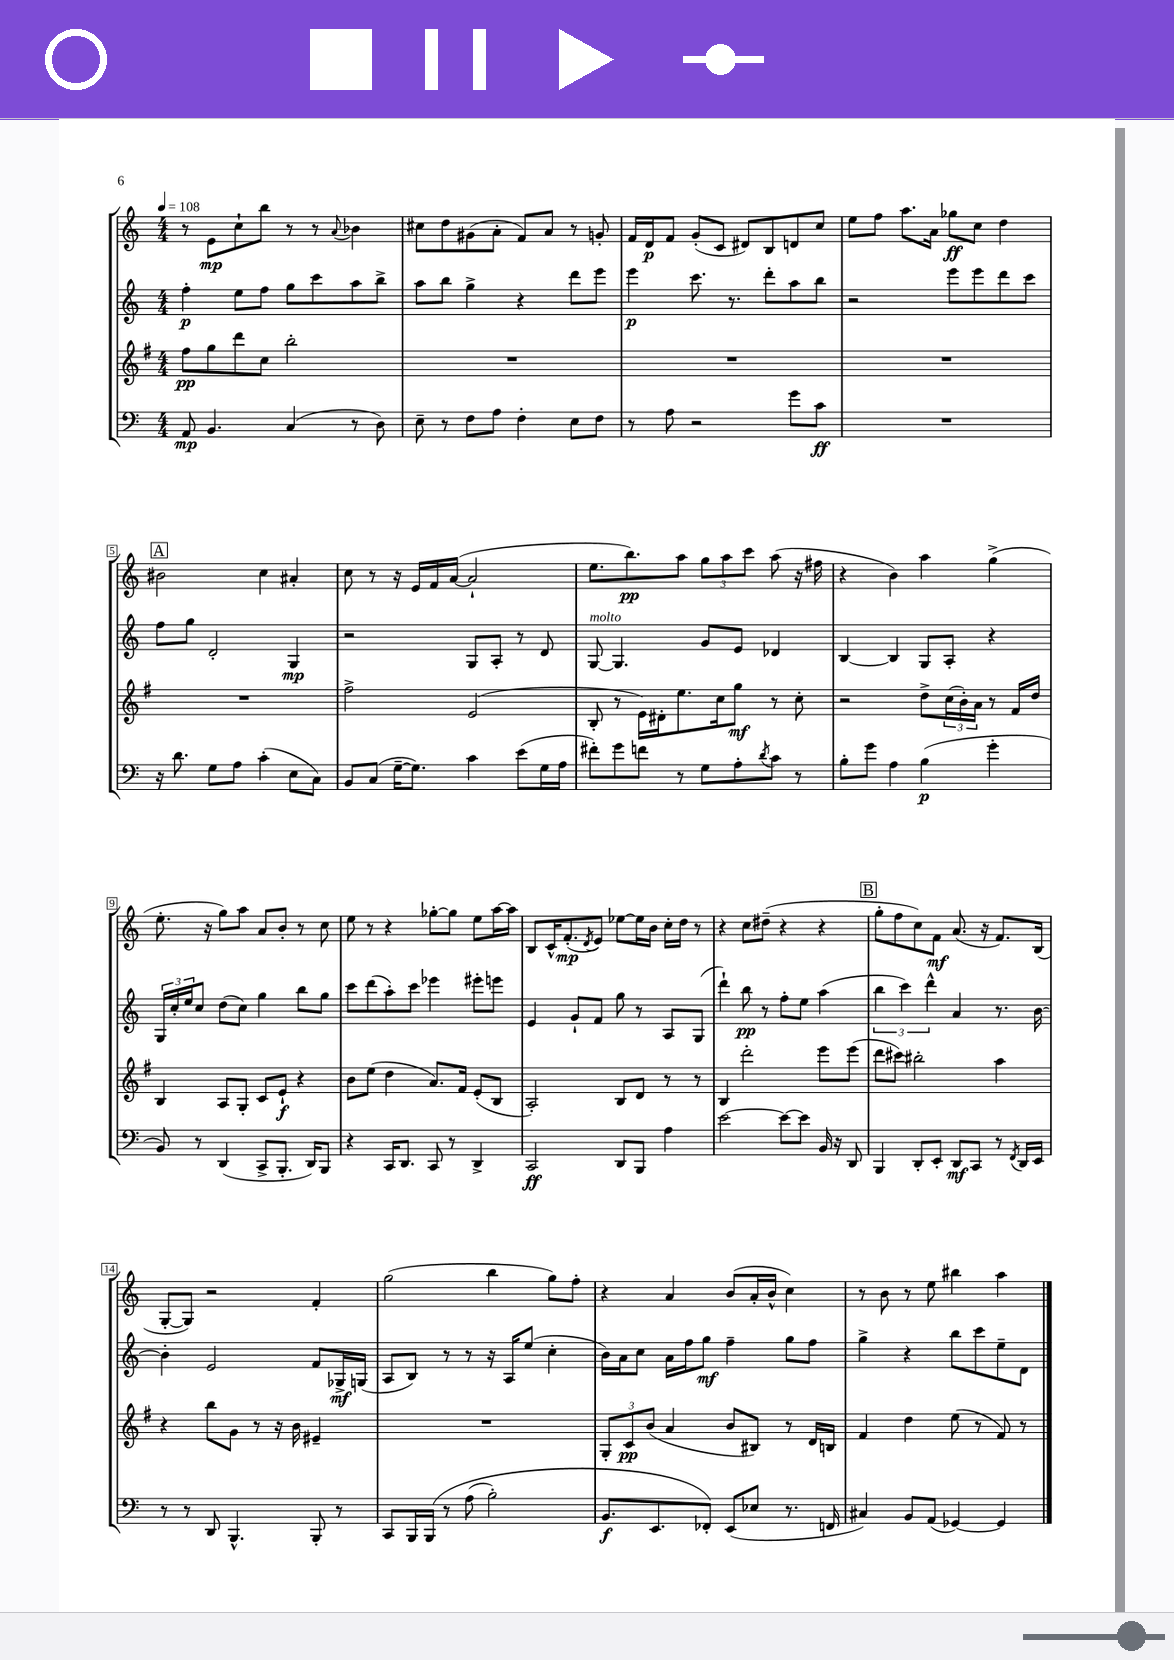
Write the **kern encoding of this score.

**kern	**dynam	**kern	**dynam	**kern	**dynam	**kern	**dynam
*part4	*part4	*part3	*part3	*part2	*part2	*part1	*part1
*staff4	*staff4	*staff3	*staff3	*staff2	*staff2	*staff1	*staff1
*clefF4	*	*clefG2	*	*clefG2	*	*clefG2	*
*k[]	*	*k[f#]	*	*k[]	*	*k[]	*
*M4/4	*	*M4/4	*	*M4/4	*	*M4/4	*
*MM108	*	*MM108	*	*MM108	*	*MM108	*
=1	=1	=1	=1	=1	=1	=1	=1
8AA/	mp	8ff#\L	pp	4ff'\	p	8r	.
4.BB/	.	8gg\	.	.	.	8e\L	mp
.	.	8ddd\	.	8ee\L	.	8cc`\	.
.	.	8cc\J	.	8ff\J	.	8bb\J	.
(4C/	.	2bb'\	.	8gg\L	.	8r	.
.	.	.	.	8ccc\	.	8r	.
.	.	.	.	.	.	8qqa/	.
8r	.	.	.	8aa\	.	4b-X\	.
8D\)	.	.	.	8bb^\J	.	.	.
=2	=2	=2	=2	=2	=2	=2	=2
8E~\	.	1r	.	8aa\L	.	8cc#X\L	.
8r	.	.	.	8bb\J	.	8dd\	.
8F\L	.	.	.	4gg^\	.	(8g#X\	.
8A\J	.	.	.	.	.	8a'\J	.
4F'\	.	.	.	4r	.	8f/L)	.
.	.	.	.	.	.	8a/J	.
8E\L	.	.	.	8ddd\L	.	8r	.
8F\J	.	.	.	8eee\J	.	8gn'/	.
=3	=3	=3	=3	=3	=3	=3	=3
8r	.	1r	.	4eee\	p	16f/LL	.
.	.	.	.	.	.	16d/J	p
8A\	.	.	.	.	.	8f/J	.
2r	.	.	.	8.ccc\	.	(8g'/L	.
.	.	.	.	.	.	8c/J	.
.	.	.	.	8.r	.	.	.
.	.	.	.	.	.	8d#X/L)	.
.	.	.	.	8ddd'\L	.	8B/	.
8g\L	.	.	.	8aa\	.	8dn/	.
8c\J	ff	.	.	8bb\J	.	8cc/J	.
=4	=4	=4	=4	=4	=4	=4	=4
1r	.	1r	.	2r	.	8ee\L	.
.	.	.	.	.	.	8ff\J	.
.	.	.	.	.	.	8.aa\L	.
.	.	.	.	.	.	16a\Jk	.
.	.	.	.	8eee\L	.	8gg-X\L	ff
.	.	.	.	8eee\	.	8cc\J	.
.	.	.	.	8ddd\	.	4dd\	.
.	.	.	.	8ccc\J	.	.	.
!!LO:LB:g=z
!!LO:REH:place=s1:t=A
=5	=5	=5	=5	=5	=5	=5	=5
16r	.	1r	.	8ff\L	.	2b#X\	.
8.d\	.	.	.	.	.	.	.
.	.	.	.	8gg\J	.	.	.
8G\L	.	.	.	2d'/	.	.	.
8A\J	.	.	.	.	.	.	.
(4c'\	.	.	.	.	.	4cc\	.
8E\L	.	.	.	4G/	mp	4a#X'/	.
8C\J)	.	.	.	.	.	.	.
=6	=6	=6	=6	=6	=6	=6	=6
8BB/L	.	2ff#^\	.	2r	.	8cc\	.
(8C/J	.	.	.	.	.	8r	.
[16G~\KL	.	.	.	.	.	16r	.
8.G\J])	.	.	.	.	.	16e/LL	.
.	.	.	.	.	.	16f/	.
.	.	.	.	.	.	([16a/JJ	.
4c\	.	(2e/	.	8G/L	.	2a`/]	.
.	.	.	.	8A'/J	.	.	.
(8e\L	.	.	.	8r	.	.	.
16G\L	.	.	.	8d/	.	.	.
16A\JJ	.	.	.	.	.	.	.
=7	=7	=7	=7	=7	=7	=7	=7
!	!	!	!	!LO:TX:a:i:t=molto	!	!	!
8f#X'\L)	.	8B'/	.	[8G/	.	8.ee\L	.
8g\	.	8r	.	4.G/]	.	.	.
.	.	.	.	.	.	8.bb\)	pp
8fn\J	.	16e\LL)	.	.	.	.	.
.	.	16d#X'\J	.	.	.	.	.
8r	.	8.ee\	.	.	.	8aa\J	.
8G\L	.	.	.	8g/L	.	12gg\L	.
.	.	16cc\k	.	.	.	.	.
.	.	.	.	.	.	12aa\	.
8A'\	.	8gg\J	mf	8e/J	.	.	.
.	.	.	.	.	.	12ccc\J	.
8qd/	.	.	.	.	.	.	.
8c\J	.	8r	.	4d-X/	.	(8aa\	.
8r	.	8cc'\	.	.	.	16r	.
.	.	.	.	.	.	16ff#X\	.
=8	=8	=8	=8	=8	=8	=8	=8
8B'\L	.	2r	.	[4B/	.	4r	.
8g\J	.	.	.	.	.	.	.
4A\	.	.	.	4B/]	.	4b\)	.
(4B\	p	8dd^\L	.	8G/L	.	4aa\	.
.	.	(24cc\L	.	8A'/J	.	.	.
.	.	24b'\)	.	.	.	.	.
.	.	24a\JJ	.	.	.	.	.
4g'\	.	8r	.	4r	.	(4gg^\	.
.	.	16f#/LL	.	.	.	.	.
.	.	16dd/JJ	.	.	.	.	.
!!LO:LB:g=z
=9	=9	=9	=9	=9	=9	=9	=9
8BB/)	.	4B/	.	24G/LL	.	8.ee'\	.
.	.	.	.	24cc'/	.	.	.
.	.	.	.	24ee/J	.	.	.
8r	.	.	.	8cc/J	.	.	.
.	.	.	.	.	.	16r	.
(4DD/	.	8A/L	.	(8dd\L	.	8gg\L)	.
.	.	8G'/J	.	8cc\J)	.	8aa\J	.
8CC^/L	.	8c/L	.	4gg\	.	8a/L	.
8.BBB'/J	.	8e`/J	f	.	.	8b'/J	.
.	.	4r	.	8bb\L	.	8r	.
16DD/KL)	.	.	.	.	.	.	.
8BBB/J	.	.	.	8gg\J	.	8cc\	.
=10	=10	=10	=10	=10	=10	=10	=10
4r	.	8b\L	.	8ccc\L	.	8ee\	.
.	.	(8ee\J	.	(8ddd\	.	8r	.
16CC/KL	.	4dd\	.	8aa'\)	.	4r	.
8.DD/J	.	.	.	.	.	.	.
.	.	.	.	8ccc\J	.	.	.
8CC/	.	8.a/L)	.	4eee-X\	.	[8gg-X'\L	.
8r	.	.	.	.	.	8gg-\J]	.
.	.	16f#/Jk	.	.	.	.	.
4DD^/	.	(8e'/L	.	8eee#X'\L	.	8ee\L	.
.	.	8B/J	.	8eeen\J	.	[16aa\L	.
.	.	.	.	.	.	16aa\JJ]	.
=11	=11	=11	=11	=11	=11	=11	=11
2CC/	ff	2A'/)	.	4e/	.	8B/L	.
.	.	.	.	.	.	16c^^/K	.
.	.	.	.	.	.	(8.f'/	mp
.	.	.	.	8g`/L	.	.	.
.	.	.	.	.	.	8qd/	.
.	.	.	.	8f/J	.	8e/J)	.
8DD/L	.	8B/L	.	8gg\	.	[8ee-X\L	.
8BBB/J	.	8d/J	.	8r	.	16ee-\L]	.
.	.	.	.	.	.	16b\JJ	.
4A\	.	8r	.	8A/L	.	16cc'\LL	.
.	.	.	.	.	.	16dd\JJ	.
.	.	8r	.	(8G/J	.	8r	.
=12	=12	=12	=12	=12	=12	=12	=12
[2e\	.	4B/	.	4ddd`\)	.	4r	.
.	.	2ddd'\	.	8bb\	pp	8cc\L	.
.	.	.	.	8r	.	(8dd#X~\J	.
8e\L_	.	.	.	8ff'\L	.	4r	.
8e\J]	.	.	.	8ee\J	.	.	.
16BB/	.	8eee\L	.	(4aa\	.	4r	.
16r	.	.	.	.	.	.	.
8DD/	.	(8eee\J	.	.	.	.	.
!!LO:REH:place=s1:t=B
=13	=13	=13	=13	=13	=13	=13	=13
4BBB/	.	8ddd\L	.	6bb\	.	8gg'\L	.
.	.	8ccc#X\J)	.	.	.	8ff\	.
.	.	.	.	6ccc\)	.	.	.
8DD'/L	.	2bb#X'\	.	.	.	8cc\)	.
.	.	.	.	6ddd^^\	.	.	.
8EE'/J	.	.	.	.	.	8f\J	mf
8DD/L	mf	.	.	4a/	.	(8.a/	.
8CC/J	.	.	.	.	.	.	.
.	.	.	.	.	.	16r	.
8r	.	4aa\	.	8.r	.	8.f/L)	.
8qFF/	.	.	.	.	.	.	.
16DD/LL	.	.	.	.	.	.	.
16EE/JJ	.	.	.	[16b\	.	(16B/Jk	.
!!LO:LB:g=z
=14	=14	=14	=14	=14	=14	=14	=14
8r	.	4r	.	4b'\]	.	[8G'/L	.
8r	.	.	.	.	.	8G/J])	.
8DD/	.	8bb\L	.	2e/	.	2r	.
4.BBB^^/	.	8g\J	.	.	.	.	.
.	.	8r	.	.	.	.	.
.	.	16r	.	.	.	.	.
.	.	16b\	.	.	.	.	.
8BBB'/	.	4e#X~/	.	8f/L	.	4f'/	.
8r	.	.	.	16G-X^/L	mf	.	.
.	.	.	.	(16Gn/JJ	.	.	.
=15	=15	=15	=15	=15	=15	=15	=15
8CC/L	.	1r	.	8A/L	.	(2gg\	.
16BBB/L	.	.	.	8B/J)	.	.	.
(16BBB/JJ	.	.	.	.	.	.	.
8r	.	.	.	8r	.	.	.
(8A\	.	.	.	8r	.	.	.
2B'\)	.	.	.	16r	.	4bb\	.
.	.	.	.	16A/KL	.	.	.
.	.	.	.	(8ee/J	.	.	.
.	.	.	.	4cc'\	.	8gg\L)	.
.	.	.	.	.	.	8ff'\J	.
=16	=16	=16	=16	=16	=16	=16	=16
8.BB/L	f	12G'/L	.	16b\LL)	.	4r	.
.	.	.	.	16a\J	.	.	.
.	.	12c/	pp	.	.	.	.
.	.	.	.	8cc\J	.	.	.
.	.	(12b/J	.	.	.	.	.
8.EE/	.	.	.	.	.	.	.
.	.	4a/	.	16a\LL	.	4a/	.
.	.	.	.	16ff\J	.	.	.
8FF-X'/J)	.	.	.	8gg\J	mf	.	.
(8EE/L	.	8b/L	.	4ff~\	.	(8b/L	.
8E-X/J	.	8B#X/J)	.	.	.	16a'/L	.
.	.	.	.	.	.	16b^^/JJ	.
8.r	.	8r	.	8gg\L	.	4cc\)	.
.	.	16d/LL	.	8ff\J	.	.	.
16FFn/	.	16Bn/JJ	.	.	.	.	.
=17	=17	=17	=17	=17	=17	=17	=17
4C#X/)	.	4f#/	.	4gg^\	.	8r	.
.	.	.	.	.	.	8b\	.
8BB/L	.	4dd\	.	4r	.	8r	.
(8AA/J	.	.	.	.	.	8ee\	.
[4GG-X/)	.	(8ee\	.	8bb\L	.	4bb#X\	.
.	.	8r	.	8ccc\	.	.	.
4GG-/]	.	8f#/)	.	8ee~\	.	4aa\	.
.	.	8r	.	8d\J	.	.	.
==	==	==	==	==	==	==	==
*-	*-	*-	*-	*-	*-	*-	*-
